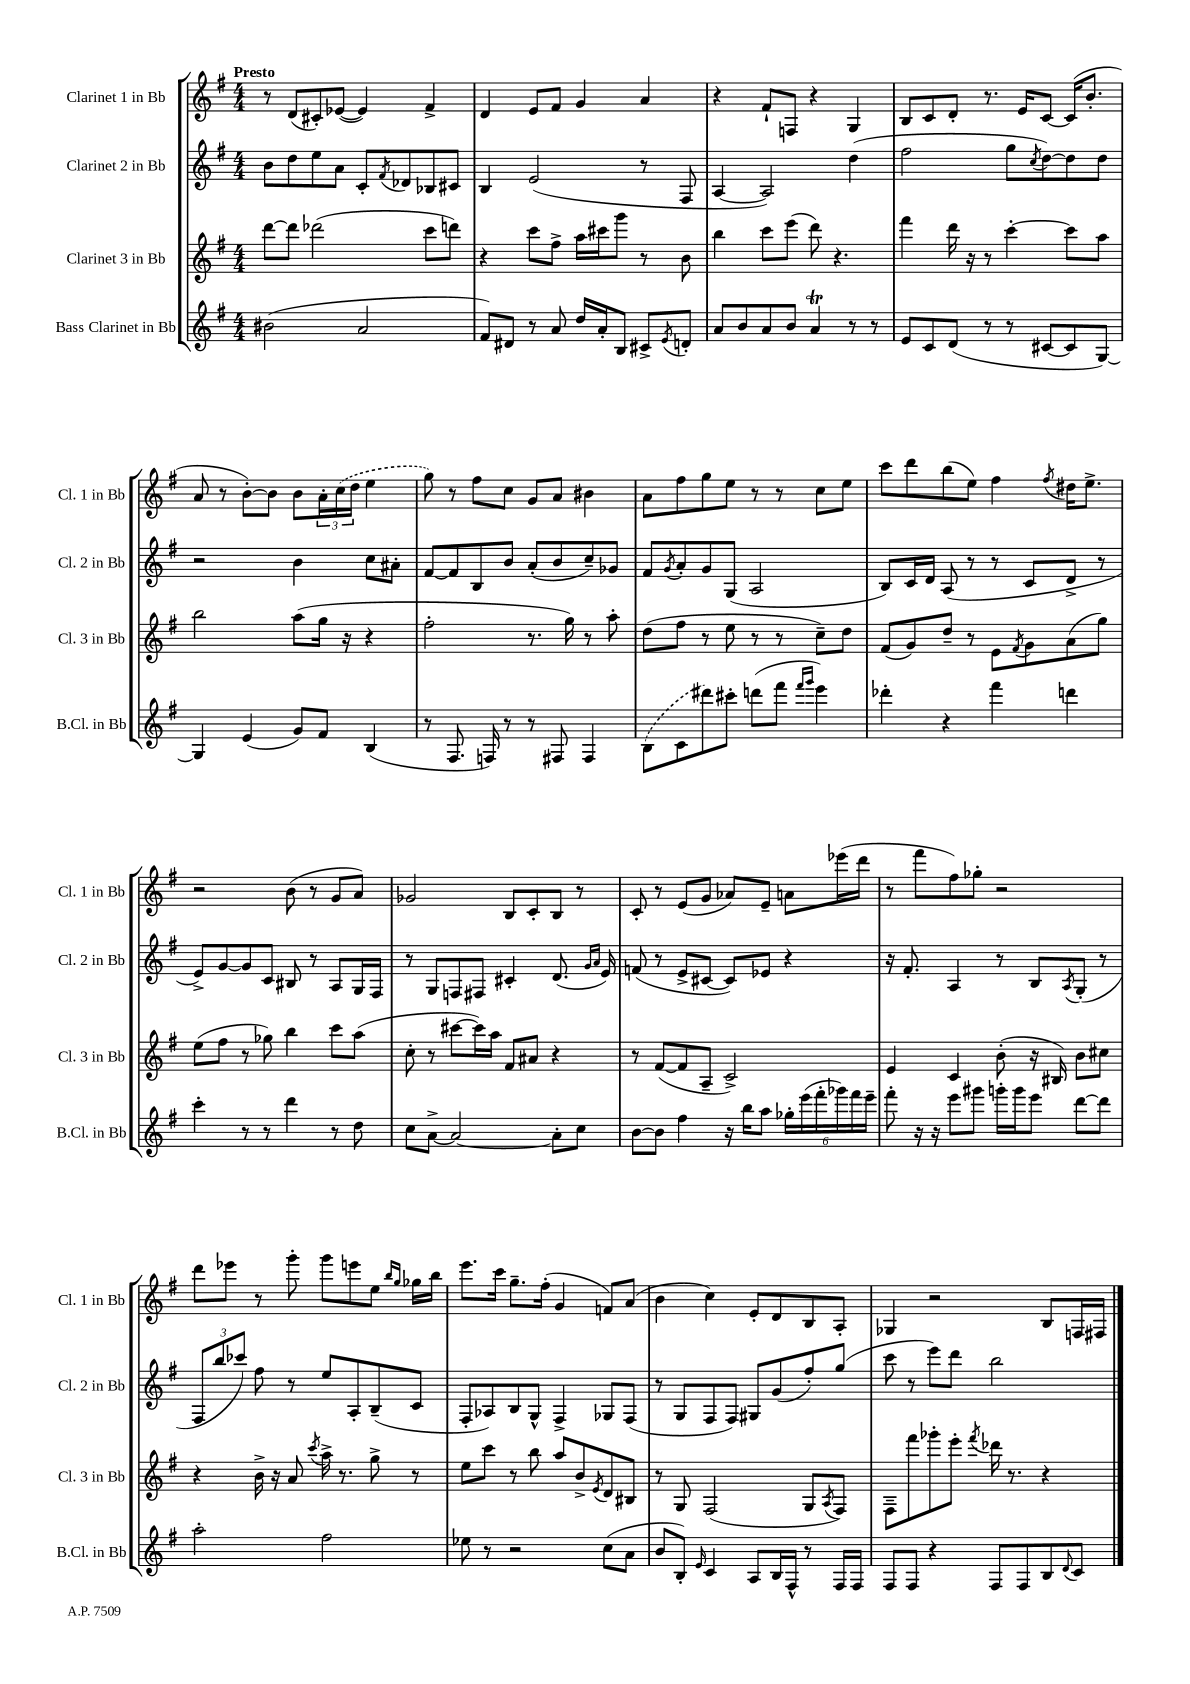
<<
\new StaffGroup <<
\new Staff = "s0" \with { instrumentName = "Clarinet 1 in Bb" shortInstrumentName = "Cl. 1 in Bb" } {
    \clef treble \key g \major \numericTimeSignature \time 4/4 \tempo "Presto"
    r8 d'8( cis'8-.) ees'8~( ees'4) fis'4-> |
    d'4 e'8 fis'8 g'4 a'4 |
    r4 fis'8-! f8 r4 g4 |
    b8 c'8 d'8-. r8. e'16 c'8~ c'16( b'8.-. |
    a'8 r8 b'8~-.) b'8 b'8 \tuplet 3/2 { a'16-. \once \slurDashed c''16( d''16 } e''4 |
    g''8) r8 fis''8 c''8 g'8 a'8 bis'4 |
    a'8 fis''8 g''8 e''8 r8 r8 c''8 e''8 |
    c'''8 d'''8 b''8( e''8) fis''4 \acciaccatura { fis''8 } dis''16 e''8.-> |
    r2 b'8( r8 g'8 a'8) |
    ges'2 b8 c'8-. b8 r8 |
    c'8-. r8 e'8( g'8 aes'8) e'8-- a'8 ees'''16( d'''16 |
    r8 fis'''8 fis''8) ges''8-. r2 |
    d'''8 ees'''8 r8 g'''8-. g'''8 e'''8 e''8 \grace { b''16 g''16 } ges''16 b''16 |
    e'''8. c'''16 g''8.-- fis''16-.( g'4 f'8) a'8( |
    b'4 c''4) e'8-. d'8 b8 a8-. |
    ges4 r2 b8 f16 fis16 \bar "|." |
}
\new Staff = "s1" \with { instrumentName = "Clarinet 2 in Bb" shortInstrumentName = "Cl. 2 in Bb" } {
    \clef treble \key g \major \numericTimeSignature \time 4/4
    b'8 d''8 e''8 a'8 c'8-. \acciaccatura { fis'8 } des'8 bes8 cis'8 |
    b4 e'2( r8 fis8 |
    a4~ a2) d''4( |
    fis''2 g''8 \acciaccatura { c''8 } d''8~) d''8 d''8 |
    r2 b'4 c''8 ais'8-. |
    fis'8~ fis'8 b8 b'8 a'8-.( b'8 c''8--) ges'8 |
    fis'8 \acciaccatura { g'8 } a'8-. g'8 g8( a2 |
    b8) c'16 d'16 a8( r8 r8 c'8 d'8-> r8 |
    e'8->) g'8~ g'8 c'8 bis8 r8 a8 g16 fis16 |
    r8 g8 f8 fis8 cis'4-. d'8.( \grace { g'16 a'16 } e'16) |
    f'8( r8 e'8-> cis'8~ cis'8) ees'8 r4 |
    r16 fis'8.-. a4 r8 b8 \acciaccatura { a8 } g8-.( r8 |
    \tuplet 3/2 { fis8 b''8 ces'''8) } fis''8 r8 e''8 a8-. b8--( c'8 |
    fis8-. aes8) b8 g8-^ fis4-> ges8 fis8( |
    r8 g8 fis8 fis8) gis8 g'8( fis''8-.) g''8( |
    c'''8 r8 e'''8) d'''8 b''2 \bar "|." |
}
\new Staff = "s2" \with { instrumentName = "Clarinet 3 in Bb" shortInstrumentName = "Cl. 3 in Bb" } {
    \clef treble \key g \major \numericTimeSignature \time 4/4
    d'''8~ d'''8 des'''2( c'''8 d'''8) |
    r4 c'''8 fis''8-> a''16 cis'''16 g'''8 r8 b'8 |
    b''4 c'''8 e'''8( d'''8) r4. |
    fis'''4 d'''16 r16 r8 c'''4~-. c'''8 a''8 |
    b''2 a''8( g''16 r16 r4 |
    fis''2-. r8. g''16) r8 a''8-. |
    d''8( fis''8 r8 e''8 r8 r8 c''8--) d''8 |
    fis'8( g'8) d''8-- r8 e'8 \acciaccatura { fis'8 } g'8 a'8( g''8) |
    e''8( fis''8 r8 ges''8) b''4 c'''8 a''8( |
    c''8-. r8 cis'''8~ cis'''16) a''16 fis'8 ais'8 r4 |
    r8 fis'8~( fis'8 a8-- c'2->) |
    e'4 c'4 b'8-.( r16 bis16) b'8 cis''8 |
    r4 b'16-> r16 a'8 \acciaccatura { c'''8 } a''16-> r8. g''8-> r8 |
    e''8 c'''8 r8 b''8 a''8 b'8-> \acciaccatura { e'8 } d'8 bis8 |
    r8 g8 fis2( g8 \acciaccatura { a8 } fis8) |
    fis8-- fis'''8 ges'''8-. e'''8-. \acciaccatura { fis'''8 } des'''16 r8. r4 \bar "|." |
}
\new Staff = "s3" \with { instrumentName = "Bass Clarinet in Bb" shortInstrumentName = "B.Cl. in Bb" } {
    \clef treble \key g \major \numericTimeSignature \time 4/4
    bis'2( a'2 |
    fis'8) dis'8 r8 a'8 d''16 a'16-. b8 cis'8-> \acciaccatura { e'8 } d'8-. |
    a'8 b'8 a'8 b'8 a'4\trill r8 r8 |
    e'8 c'8 d'8( r8 r8 cis'8~ cis'8 g8~) |
    g4 e'4( g'8) fis'8 b4( |
    r8 fis8. f16) r8 r8 fis8 fis4 |
    \once \slurDashed b8( c'8 dis'''8) cis'''8-. d'''8( fis'''8 \grace { fis'''16 g'''16 } e'''4) |
    des'''4-. r4 fis'''4 d'''4 |
    c'''4-. r8 r8 d'''4 r8 d''8 |
    c''8 a'8~-> a'2~ a'8-. c''8 |
    b'8~ b'8 fis''4 r16 b''16 a''8 \tuplet 6/4 { ges''16-. e'''16( fis'''16-. ges'''16) fis'''16 e'''16-- } |
    fis'''8-. r16 r16 e'''8 gis'''8 g'''16-. g'''16 e'''8 d'''8~ d'''8 |
    a''2-. fis''2 |
    ees''8 r8 r2 c''8( a'8 |
    b'8 b8-.) \grace { e'16 } c'4 a8 b16 fis16-^ r8 fis16 fis16 |
    fis8 fis8 r4 fis8 fis8 b8 \appoggiatura { d'8 } c'8 \bar "|." |
}
>>
>>
\layout { \context { \Score \remove "Bar_number_engraver" } }
